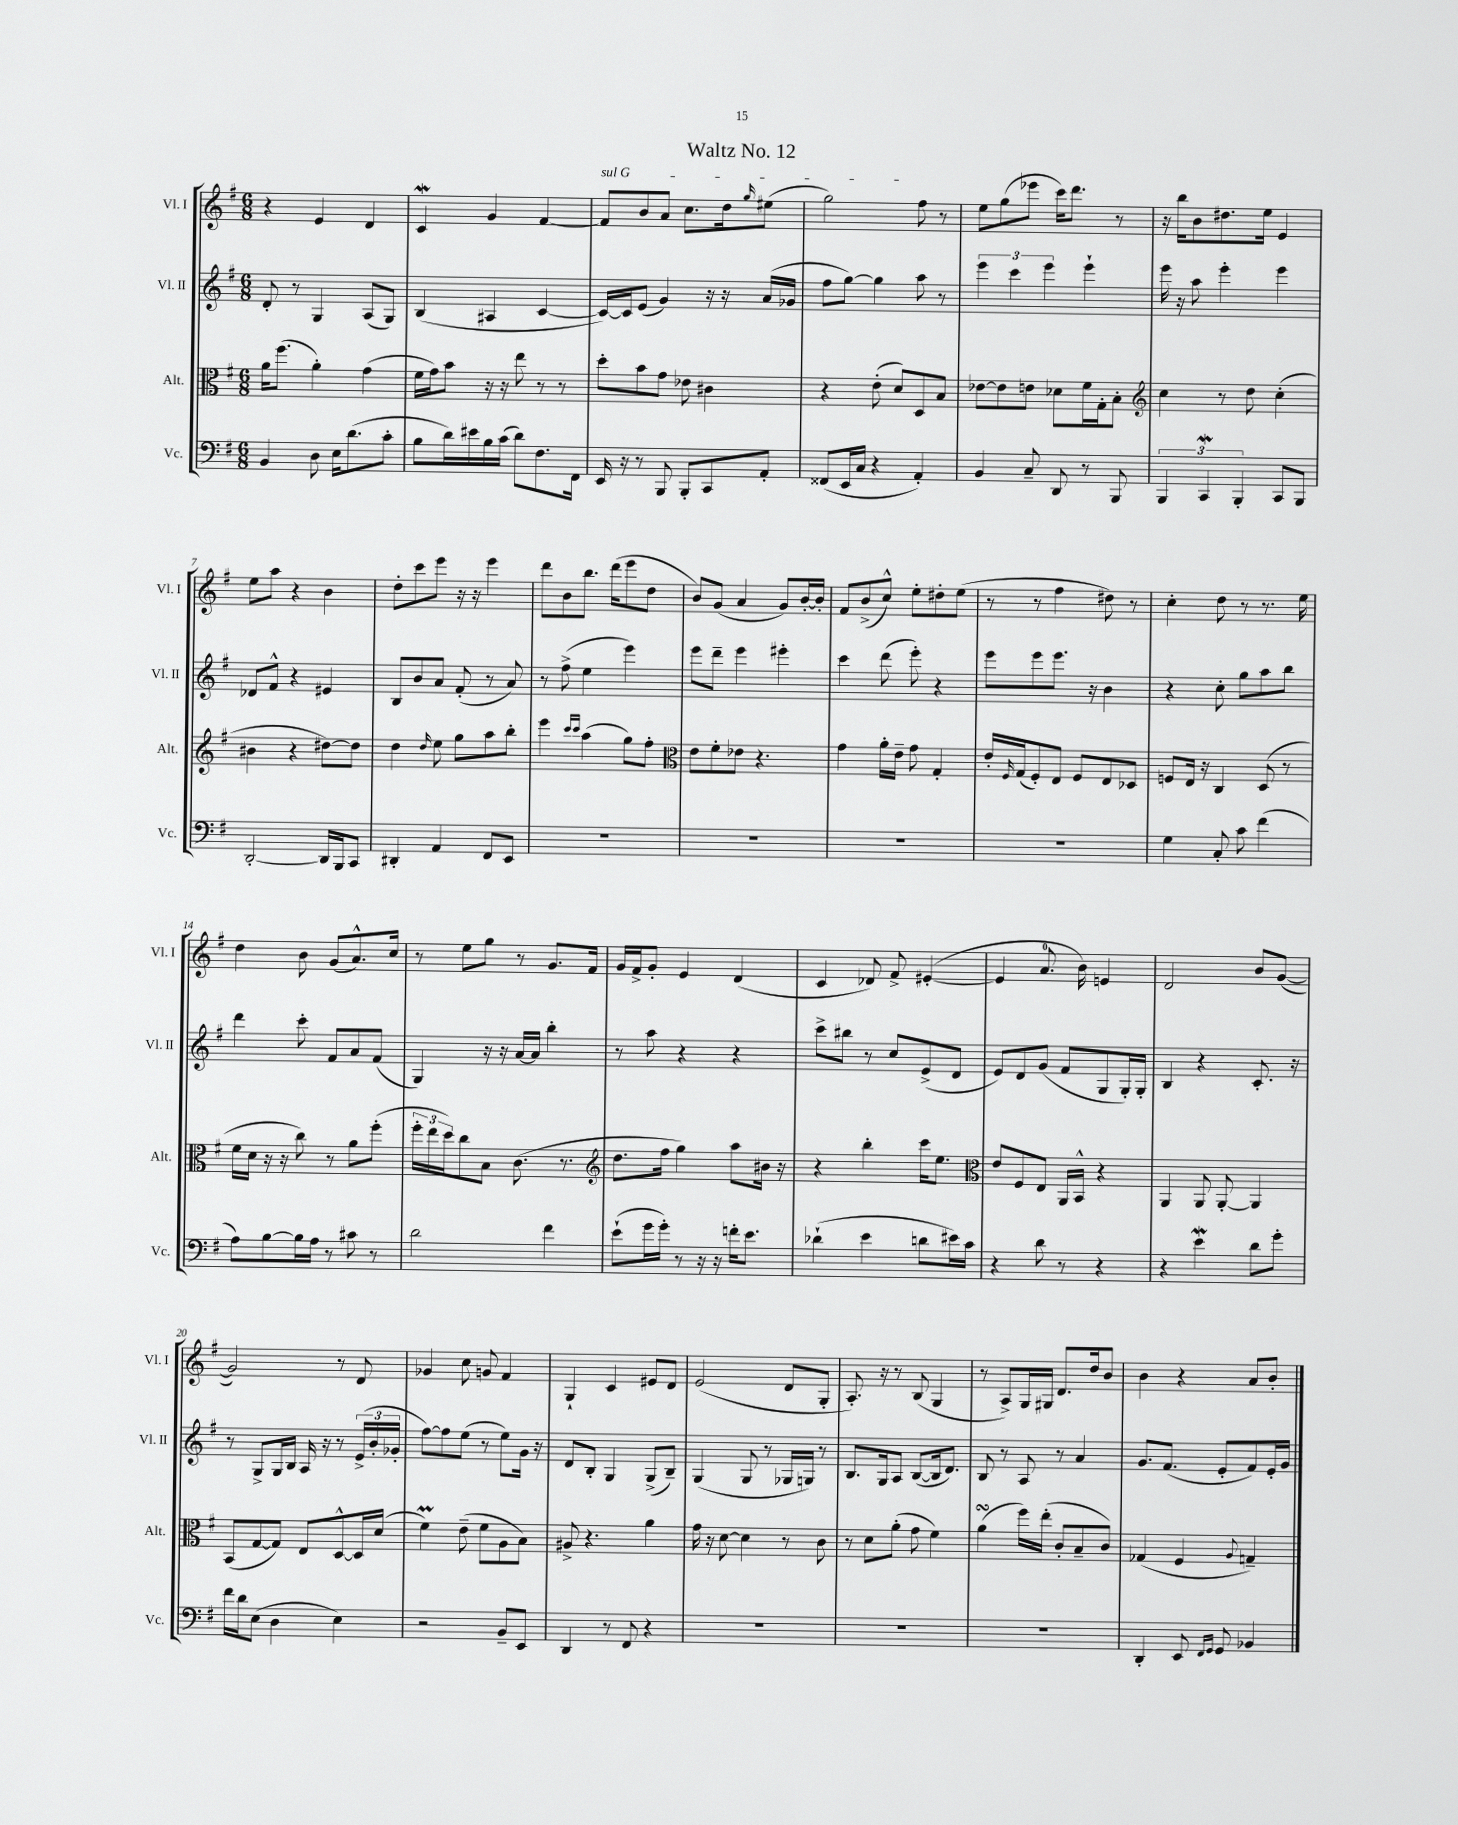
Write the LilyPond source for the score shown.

\header { title = "Waltz No. 12" }
<<
\new StaffGroup <<
\new Staff = "s0" \with { instrumentName = "Vl. I" shortInstrumentName = "Vl. I" } {
    \clef treble \key g \major \numericTimeSignature \time 6/8
    r4 e'4 d'4 |
    c'4\mordent g'4 fis'4~ |
    \once \override TextSpanner.bound-details.left.text = \markup { \italic "sul G" } fis'8\startTextSpan b'8 a'8 c''8. d''16 \grace { g''16 } eis''8( |
    g''2) fis''8\stopTextSpan r8 |
    e''8 g''8( ees'''8 c'''16) d'''8. r8 |
    r16 b''16 b'8 dis''8. e''16 e'4 |
    e''8 a''8 r4 b'4 |
    d''8-. c'''8 e'''8 r16 r16 e'''4 |
    d'''8 b'8 b''8. d'''16( e'''8 d''8 |
    b'8) g'8( a'4 g'8) b'16~-. b'16-. |
    fis'8 b'8->( c''8-^) e''8-. dis''8-. e''8( |
    r8 r8 fis''4 dis''8) r8 |
    c''4-. d''8 r8 r8. e''16 |
    d''4 b'8 g'8( a'8.-^) c''16 |
    r8 e''8 g''8 r8 g'8. fis'16 |
    g'16 fis'16-> g'8-. e'4 d'4( |
    c'4 des'8) fis'8-> eis'4~-.( |
    eis'4 a'8.-0 b'16) e'4 |
    d'2 b'8 g'8~( |
    g'2) r8 d'8 |
    ges'4 c''8 g'8 fis'4 |
    g4-! c'4 eis'8 d'8 |
    e'2( d'8 g8-. |
    a8.-.) r16 r8 b8( g4 |
    r8 a8->) g16 gis16 d'8. d''16 b'8 |
    b'4 r4 a'8 b'8-. \bar "|." |
}
\new Staff = "s1" \with { instrumentName = "Vl. II" shortInstrumentName = "Vl. II" } {
    \clef treble \key g \major \numericTimeSignature \time 6/8
    d'8-. r8 g4 a8( g8) |
    b4( ais4 c'4~ |
    c'16~) c'16 e'8( g'4) r16 r16 a'16( ges'16 |
    fis''8 g''8~) g''4 a''8 r8 |
    \tuplet 3/2 { e'''4 c'''4 e'''4 } e'''4-! |
    e'''16 r16 a''8 e'''4-. e'''4 |
    des'8 fis'8-^ r4 eis'4 |
    b8 b'8 a'8 fis'8-.( r8 a'8) |
    r8 fis''8->( e''4 e'''4) |
    e'''8 d'''8-- e'''4 eis'''4-. |
    c'''4 d'''8( e'''8-.) r4 |
    e'''8 e'''8 e'''8. r16 b'4 |
    r4 c''8-. g''8 a''8 b''8 |
    d'''4 c'''8-. fis'8 a'8 fis'8( |
    g4) r16 r16 a'16~ a'16 b''4-. |
    r8 a''8 r4 r4 |
    c'''8-> bis''8 r8 c''8 e'8->( d'8 |
    e'8) d'8 g'8( fis'8 g8 g16-.) g16-. |
    b4 r4 c'8.-. r16 |
    r8 g8-> g16 b16 a16 r16 r8 \tuplet 3/2 { e'16->( b'16-. ges'16-. } |
    fis''8~) fis''8 e''8( r8 e''8) g'16 r16 |
    d'8 b8-. g4 g8->( b8--) |
    g4( g8 r8 ges16 g16) r8 |
    b8. g16 a8 b8~( b16 d'8.) |
    b8 r8 a8 r8 a'4 |
    g'8. fis'8.( e'8-. fis'8) e'16-. g'16 \bar "|." |
}
\new Staff = "s2" \with { instrumentName = "Alt." shortInstrumentName = "Alt." } {
    \clef alto \key g \major \numericTimeSignature \time 6/8
    a'16 fis''8.( a'4-.) g'4( |
    fis'16 g'16) b'8 r16 r16 e''8 r8 r8 |
    d''8-. b'8 g'8 ees'8 cis'4 |
    r4 e'8-.( d'8) d8 b8 |
    ees'8~ ees'8 e'8 des'8 fis'16 g16-. b8-. |
    \clef treble c''4 r8 d''8 c''4-.( |
    bis'4 r4 dis''8~) dis''8 |
    d''4 \grace { d''16 } e''8 g''8 a''8 b''8-. |
    e'''4 \grace { c'''16 c'''16 } a''4( g''8) fis''8-. |
    \clef alto e'8 fis'8-. ees'8 r4. |
    g'4 a'16-. e'16-- g'8 g4-. |
    e'16-. \grace { fis16 } g16( fis8-.) e8 fis8 e8 des8 |
    f8 e16 r16 c4 d8( r8 |
    fis'16 d'16 r16 r16 c''8) r8 a'8 fis''8-.( |
    \tuplet 3/2 { fis''16-. e''16 d''16) } c''8 b8 c'8.( r8. |
    \clef treble d''8. fis''16 g''4) a''8 bis'16 r16 |
    r4 b''4-. c'''16 e''8. |
    \clef alto e'8 fis8 e8 a,16 b,16-^ r4 |
    a,4 a,8 a,8~-. a,4 |
    b,8( g8~ g8) e8 d8~-^ d16 d'16( |
    fis'4\prall) e'8--( fis'8 a8 b8) |
    ais8-> r4. a'4 |
    g'16 r16 d'8~ d'4 r8 c'8 |
    r8 d'8 a'8-.( g'8 fis'4) |
    a'4\turn( fis''16) e''16-.( c'8-. b8-- c'8) |
    ges4( fis4 \appoggiatura { a8 } g4--) \bar "|." |
}
\new Staff = "s3" \with { instrumentName = "Vc." shortInstrumentName = "Vc." } {
    \clef bass \key g \major \numericTimeSignature \time 6/8
    b,4 d8 e16 d'8.( c'8-. |
    b8 d'16) eis'16 b16 c'16( d'8) fis8. fis,16 |
    e,16 r16 r8 b,,8 b,,8-. c,8 a,8-. |
    fisis,8( e,16 c16 r4 a,4-.) |
    b,4 c8-- d,8 r8 b,,8 |
    \tuplet 3/2 { b,,4 c,4\mordent b,,4-. } c,8 b,,8 |
    d,2~-. d,16 b,,16 c,8 |
    dis,4-. a,4 fis,8 e,8 |
    R2. |
    R2. |
    R2. |
    R2. |
    g4 c8-. c'8 fis'4( |
    a8) b8~ b16 a16 r8 cis'8 r8 |
    d'2 fis'4 |
    e'8-!( g'16 g'16-.) r8 r16 r16 f'16-. e'8. |
    des'4-!( e'4 d'8 eis'16) c'16 |
    r4 d'8 r8 r4 |
    r4 e'4\mordent d'8 g'8-. |
    fis'16 d'16 e8( d4 e4) |
    r2 b,8-- e,8 |
    d,4 r8 fis,8 r4 |
    R2. |
    R2. |
    R2. |
    d,4-. e,8 \grace { fis,16 g,16 } g,8 bes,4 \bar "|." |
}
>>
>>
